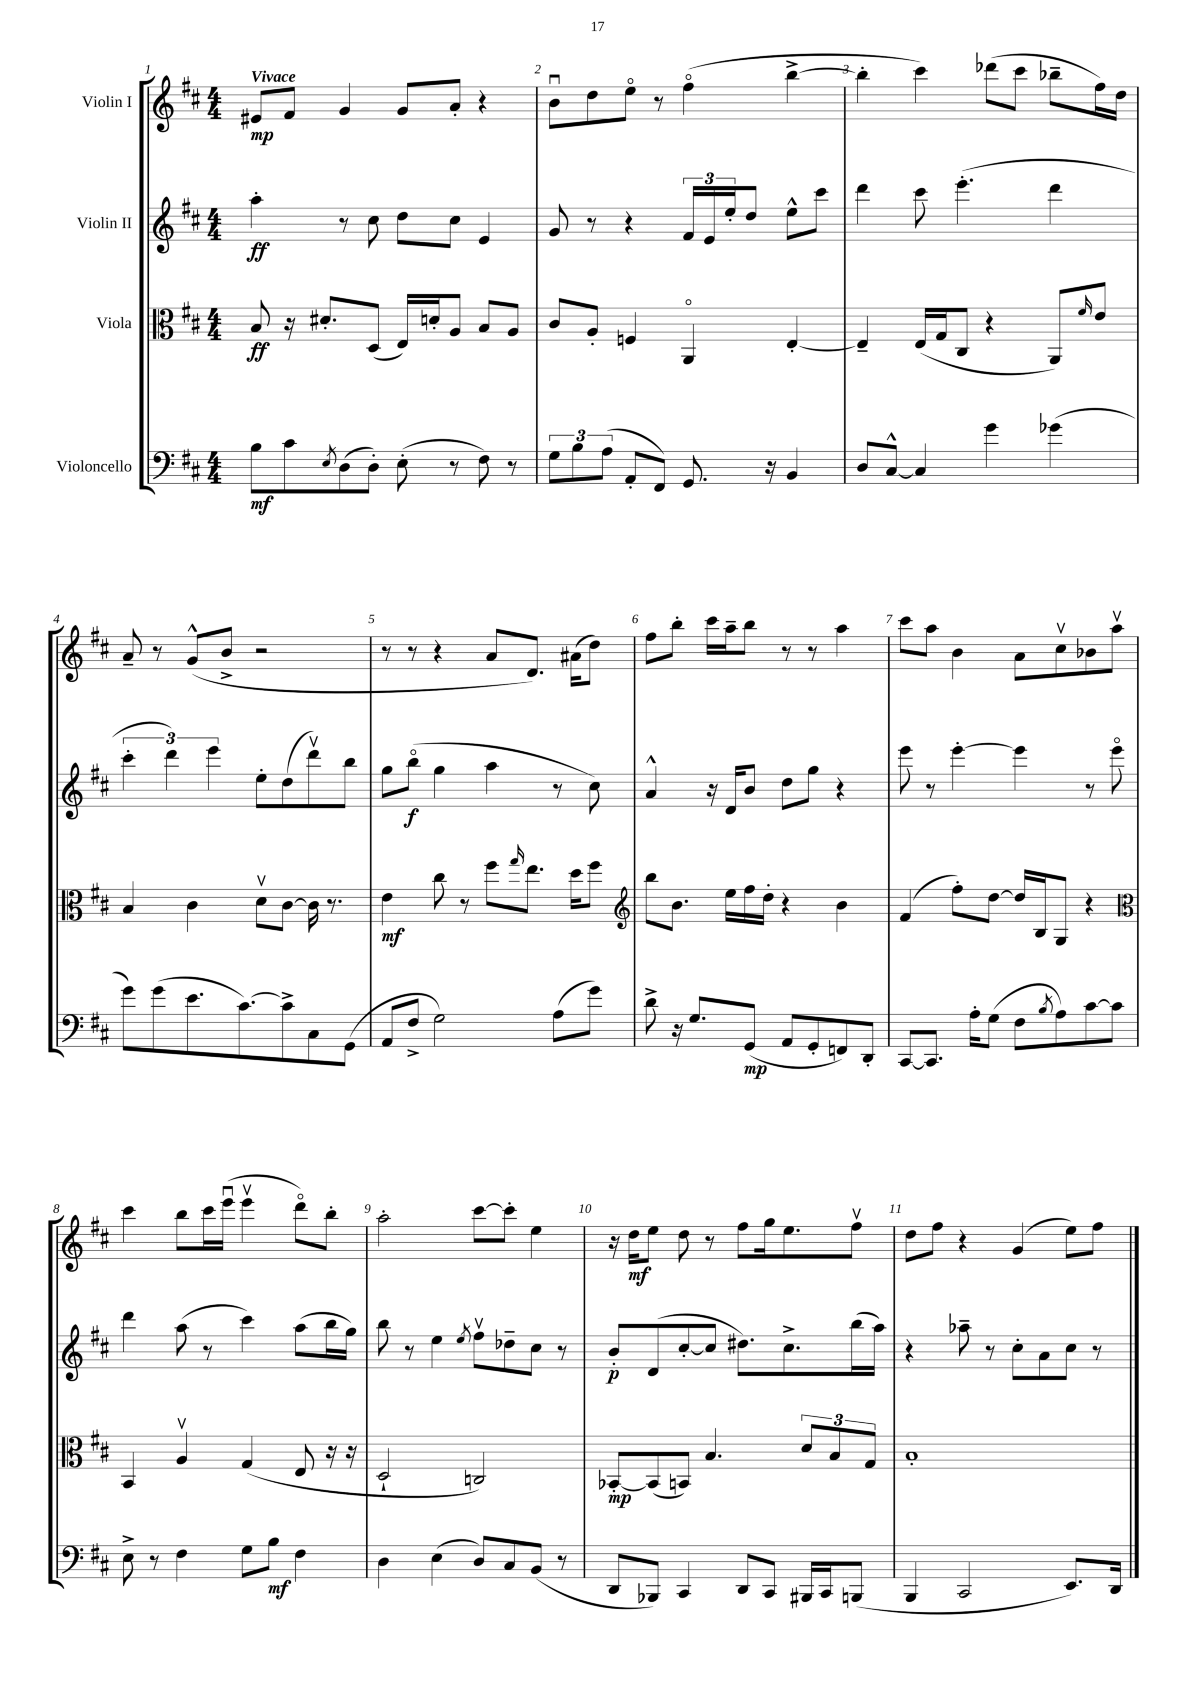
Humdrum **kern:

**kern	**kern	**kern	**kern
*staff4	*staff3	*staff2	*staff1
*clefF4	*clefC3	*clefG2	*clefG2
*k[f#c#]	*k[f#c#]	*k[f#c#]	*k[f#c#]
*M4/4	*M4/4	*M4/4	*M4/4
8B	8B	4aa'	8e#
8c#	16r	.	8f#
.	8.d#'	.	.
8qE	.	.	.
(8D	.	8r	4g
8D')	(8D	8cc#	.
(8E'	16E)	8dd	8g
.	16d'	.	.
8r	8A	8cc#	8a'
8F#)	8B	4e	4r
8r	8A	.	.
=	=	=	=
12G	8c#	8g	8bu
12B	.	.	.
.	8A'	8r	8dd
(12A	.	.	.
8AA'	4F	4r	8eeo
8FF#)	.	.	8r
8.GG	4AAo	24f#	(4ff#o
.	.	24e	.
.	.	24ee'	.
.	.	8dd	.
16r	.	.	.
4BB	[4E'	8ee^^	[4bb^
.	.	8ccc#	.
=	=	=	=
8D	4E~]	4ddd	4bb']
[8C#^^	.	.	.
4C#]	(16E	8ccc#	4ccc#)
.	16G	.	.
.	8C#	(4.eee'	.
4g	4r	.	(8ddd-
.	.	.	8ccc#
(4g-	8AA)	4ddd	8bb-~
.	16qqf#	.	.
.	8e	.	16ff#)
.	.	.	16dd
=	=	=	=
8g)	4B	6ccc#'	8a~
(8g	.	.	8r
.	.	6ddd)	.
8.e	4c#	.	(8g^^
.	.	6eee	.
.	.	.	8b^
[8.c#)	.	.	.
.	8dv	8ee'	2r
8c#^]	[8c#	(8dd	.
8C#	16c#]	8dddv)	.
.	8.r	.	.
(8GG	.	8bb	.
=	=	=	=
8AA	4e	8gg	8r
8F#^	.	(8bbo	8r
2G)	8cc#	4gg	4r
.	8r	.	.
.	8ff#	4aa	8a
.	16qqgg	.	.
.	8.ee	.	8.d)
(8A	.	8r	.
.	16dd	.	(16a#
8g)	8ff#	8cc#)	8dd)
=	=	=	=
*	*clefG2	*	*
8d^	8bb	4a^^	8ff#
16r	8.b	.	8bb'
8.G	.	.	.
.	.	16r	16ccc#
.	16ee	16d	16aa~
(8GG	16ff#	8b	8bb
.	16dd'	.	.
8AA	4r	8dd	8r
8GG'	.	8gg	8r
8FF)	4b	4r	4aa
8DD'	.	.	.
=	=	=	=
[8CC#	(4f#	8eee	8ccc#
8.CC#]	.	8r	8aa
.	8ff#')	[4eee'	4b
16A'	.	.	.
(8G	[8dd	.	.
8F#	16dd]	4eee]	8a
.	16B	.	.
8qB	.	.	.
8A)	8G	.	8cc#v
[8c#	4r	8r	8b-
8c#]	.	8eeeo	8aav
=	=	=	=
*	*clefC3	*	*
8E^	4BB	4ddd	4ccc#
8r	.	.	.
4F#	4Av	(8aa	8bb
.	.	8r	16ccc#
.	.	.	(16eeeu
8G	(4G	4ccc#)	4eeev
8B	.	.	.
4F#	8E	(8aa	8dddo)
.	16r	16bb	8bb'
.	16r	16gg)	.
=	=	=	=
4D	2D`	8bb	2aa'
.	.	8r	.
(4E	.	4ee	.
.	.	8qee	.
8D)	2C)	8ff#v	[8ccc#
8C#	.	8dd-~	8ccc#']
(8BB	.	8cc#	4ee
8r	.	8r	.
=	=	=	=
8DD	[8BB-'	8b'	16r
.	.	.	16dd
8BBB-)	(8BB-]	(8d	8ee
4CC#	8BB)	[8cc#'	8dd
.	4.B	8cc#]	8r
8DD	.	8.dd#)	8ff#
8CC#	.	.	16gg
.	.	8.cc#^	8.ee
16BBB#	12d	.	.
16CC#	.	.	.
.	12B	.	.
(8BBB	.	(16bb	8ff#v
.	12G	.	.
.	.	16aa)	.
=	=	=	=
4BBB	1B'	4r	8dd
.	.	.	8ff#
2CC#	.	8aa-~	4r
.	.	8r	.
.	.	8cc#'	(4g
.	.	8a	.
8.EE)	.	8cc#	8ee)
.	.	8r	8ff#
16DD	.	.	.
==	==	==	==
*-	*-	*-	*-
